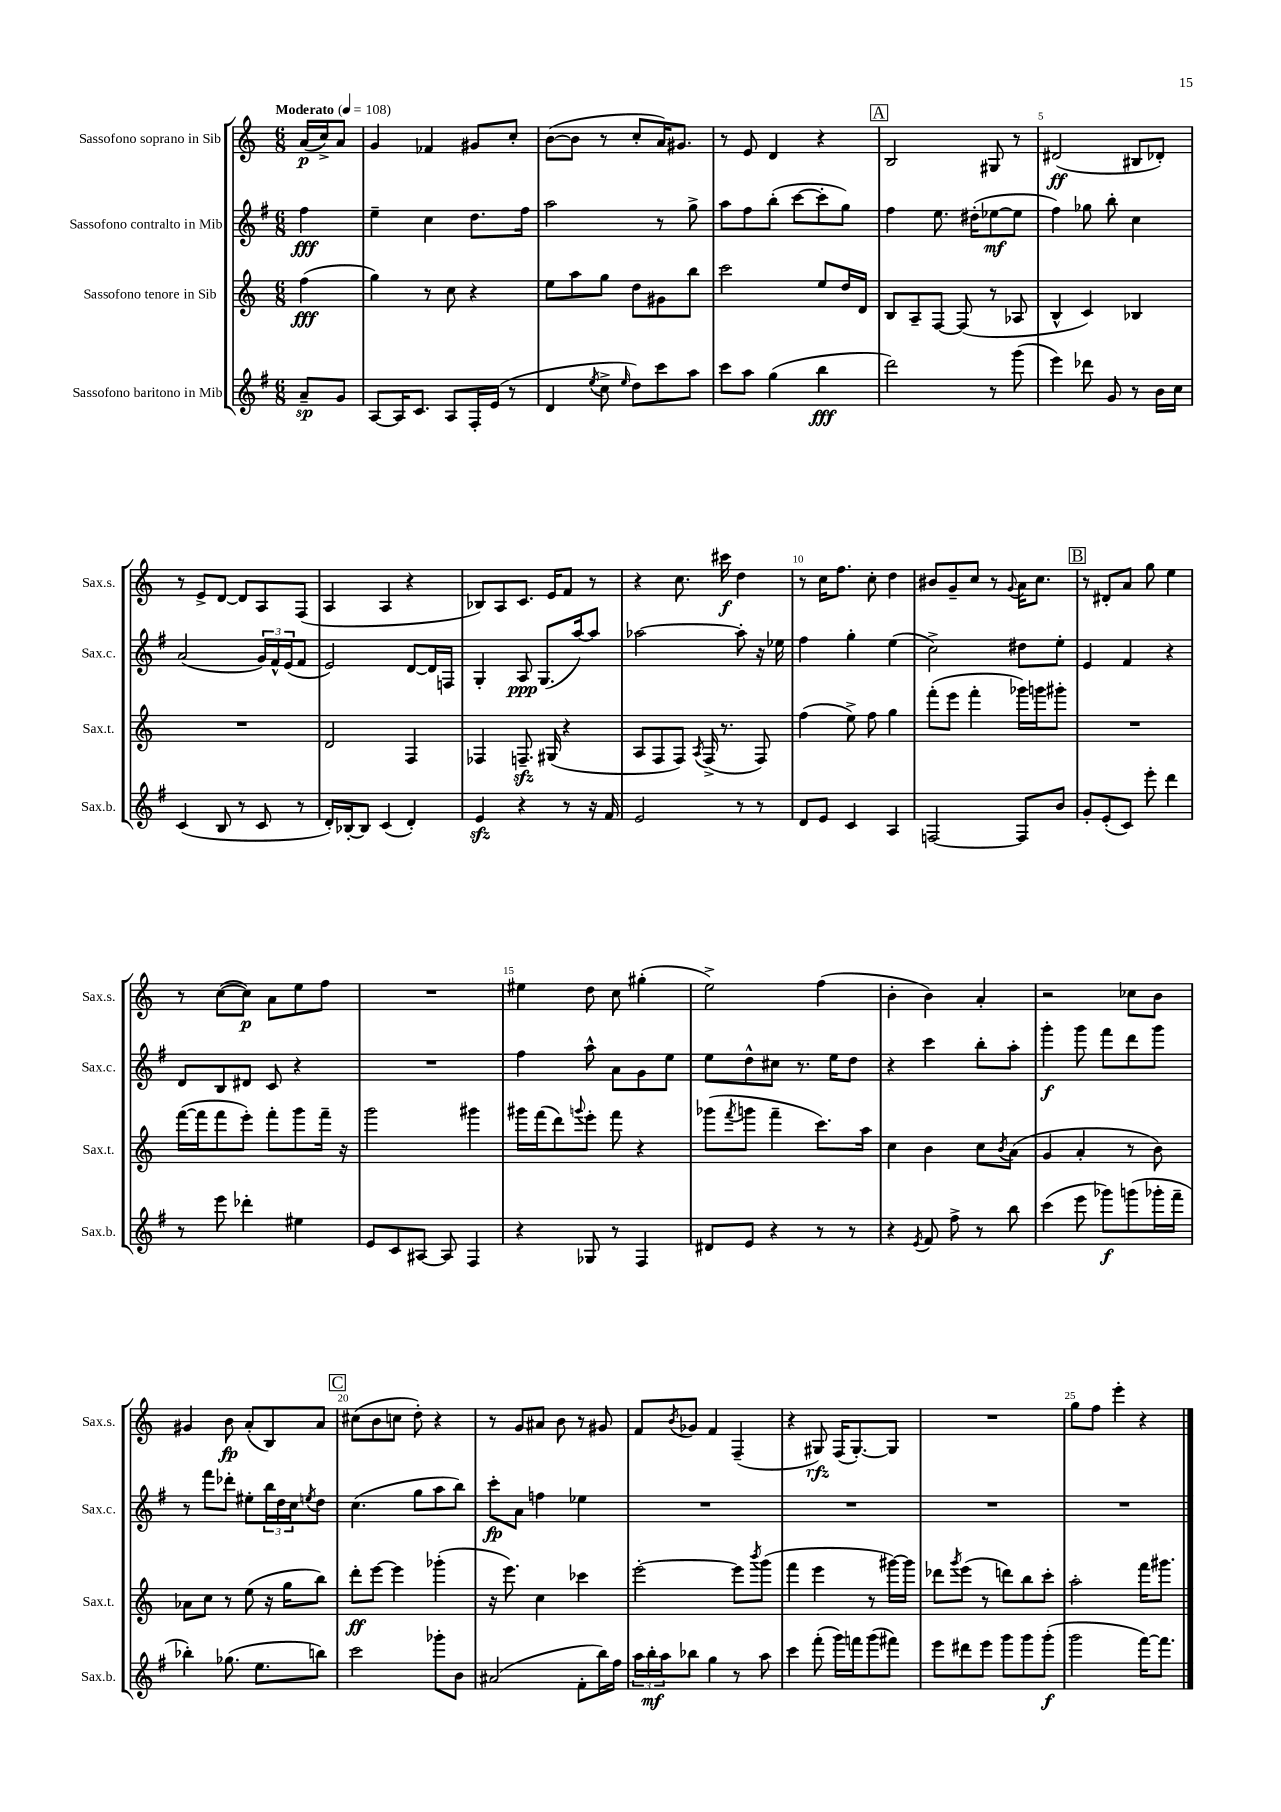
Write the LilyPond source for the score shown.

<<
\new StaffGroup <<
\new Staff = "s0" \with { instrumentName = "Sassofono soprano in Sib" shortInstrumentName = "Sax.s." } {
    \clef treble \key c \major \numericTimeSignature \time 6/8 \partial 4 \tempo "Moderato" 4 = 108
    a'16\p( c''16->) a'8 |
    g'4 fes'4 gis'8 c''8-. |
    b'8~( b'8 r8 c''8-. a'16) gis'8. |
    r8 e'8 d'4 r4 |
    \mark \markup { \box "A" } b2 gis8 r8 |
    dis'2\ff( bis8 des'8-.) |
    r8 e'8-> d'8~ d'8 a8 f8( |
    a4 a4 r4 |
    bes8) a8 c'8. e'16 f'8 r8 |
    r4 c''8. cis'''16\f d''4 |
    r8 c''16 f''8. c''8-. d''4 |
    bis'8 g'8-- c''8 r8 \appoggiatura { g'8 } a'16 c''8. |
    \mark \markup { \box "B" } r8 dis'8-. a'8 g''8 e''4 |
    r8 c''8~( c''8\p) a'8 e''8 f''8 |
    R2. |
    eis''4 d''8 c''8 gis''4-.( |
    e''2->) f''4( |
    b'4-. b'4) a'4-. |
    r2 ces''8 b'8 |
    gis'4 b'8\fp a'8-.( b8) a'8 |
    \mark \markup { \box "C" } cis''8( b'8 c''8 d''8-.) r4 |
    r8 g'8 ais'8 b'8 r8 gis'8 |
    f'8 \acciaccatura { b'8 } ges'8 f'4 f4--( |
    r4 gis8\rfz) f16( gis8.~-.) gis8 |
    R2. |
    g''8 f''8 e'''4-. r4 \bar "|." |
}
\new Staff = "s1" \with { instrumentName = "Sassofono contralto in Mib" shortInstrumentName = "Sax.c." } {
    \clef treble \key g \major \numericTimeSignature \time 6/8 \partial 4
    fis''4\fff |
    e''4-- c''4 d''8. fis''16 |
    a''2 r8 g''8-> |
    a''8 fis''8 b''8-.( c'''8~ c'''8-. g''8) |
    \mark \markup { \box "A" } fis''4 e''8. dis''16-.( ees''8~\mf ees''8 |
    fis''4) ges''8 b''8-. c''4 |
    a'2( \tuplet 3/2 { g'16) fis'16-^ e'16( } fis'8 |
    e'2) d'8~ d'16 f16 |
    g4-. a8\ppp g8.( a''16~) a''8 |
    aes''2~ aes''8-. r16 ees''16 |
    fis''4 g''4-. e''4( |
    c''2->) dis''8 e''8-. |
    \mark \markup { \box "B" } e'4 fis'4 r4 |
    d'8 b8 dis'8 c'8 r4 |
    R2. |
    fis''4 a''8-^ a'8 g'8 e''8 |
    e''8 d''8-^ cis''8 r8. e''16 d''8 |
    r4 c'''4 b''8-. a''8-. |
    g'''4-.\f g'''8 fis'''8 d'''8 g'''8 |
    r8 fis'''8 des'''8-. eis''8-. \tuplet 3/2 { b''16 d''16 c''16 } \acciaccatura { e''8 } d''8 |
    \mark \markup { \box "C" } c''4.( g''8 a''8 b''8) |
    c'''8-.\fp a'8 f''4 ees''4 |
    R2. |
    R2. |
    R2. |
    R2. \bar "|." |
}
\new Staff = "s2" \with { instrumentName = "Sassofono tenore in Sib" shortInstrumentName = "Sax.t." } {
    \clef treble \key c \major \numericTimeSignature \time 6/8 \partial 4
    f''4\fff( |
    g''4) r8 c''8 r4 |
    e''8 a''8 g''8 d''8 gis'8 b''8 |
    c'''2 e''8 d''16 d'16 |
    \mark \markup { \box "A" } b8 a8-- f8~ f8( r8 aes8 |
    b4-^ c'4) bes4 |
    R2. |
    d'2 f4 |
    fes4 f8.--\sfz gis16( r4 |
    a8 f8 f8) \acciaccatura { a8 } f16->( r8. f8) |
    f''4( e''8->) f''8 g''4 |
    f'''8-.( e'''8 f'''4-. ges'''16) g'''16 gis'''8-. |
    \mark \markup { \box "B" } R2. |
    f'''16~( f'''16 f'''8 e'''8-.) f'''8-. g'''8 f'''16-- r16 |
    g'''2 gis'''4 |
    gis'''16 f'''16( d'''8) \appoggiatura { g'''8 } e'''8-. f'''8 r4 |
    ges'''8( \acciaccatura { f'''8 } g'''8 f'''4-- c'''8.) a''16 |
    c''4 b'4 c''8 \acciaccatura { b'8 } a'8( |
    g'4 a'4-. r8 b'8) |
    aes'8 c''8 r8 e''8( r16 g''16 b''8) |
    \mark \markup { \box "C" } d'''8-.\ff e'''8~ e'''4 ges'''4-.( |
    r16 e'''8.) c''4 ces'''4 |
    e'''2~-. e'''8 \acciaccatura { b'''8 } g'''8( |
    f'''4 e'''4 r8 gis'''16~) gis'''16 |
    des'''8 \acciaccatura { g'''8 } e'''8( r8 d'''8) b''8 c'''8-. |
    a''2-. f'''16 gis'''8. \bar "|." |
}
\new Staff = "s3" \with { instrumentName = "Sassofono baritono in Mib" shortInstrumentName = "Sax.b." } {
    \clef treble \key g \major \numericTimeSignature \time 6/8 \partial 4
    a'8--\sp g'8 |
    a8~ a16 c'8. a8 fis16-. e'16( r8 |
    d'4 \acciaccatura { e''8 } c''8-> \grace { e''16 } d''8) c'''8 a''8 |
    c'''8 a''8 g''4( b''4\fff |
    \mark \markup { \box "A" } d'''2) r8 g'''8( |
    e'''4) des'''8 g'8 r8 b'16 c''16 |
    c'4( b8 r8 c'8 r8 |
    d'16-.) bes16~-. bes8 c'4( d'4-.) |
    e'4\sfz r4 r8 r16 fis'16 |
    e'2 r8 r8 |
    d'8 e'8 c'4 a4 |
    f2~ f8 b'8 |
    \mark \markup { \box "B" } g'8-. e'8-.( c'8) e'''8-. d'''4 |
    r8 e'''8 des'''4-. eis''4 |
    e'8 c'8 ais8~ ais8 fis4 |
    r4 ges8 r8 fis4 |
    dis'8 e'8 r4 r8 r8 |
    r4 \acciaccatura { e'8 } fis'8 fis''8-> r8 b''8 |
    c'''4( e'''8 ges'''8\f) g'''8( ges'''16-. fis'''16-- |
    bes''4-.) ges''8.( e''8. b''8) |
    \mark \markup { \box "C" } c'''2 ges'''8-. b'8 |
    ais'2( fis'8-. b''16) fis''16 |
    \tuplet 3/2 { a''16 b''16-.\mf a''16 } bes''8 g''4 r8 a''8 |
    c'''4 fis'''8-.( g'''16) f'''16 g'''8( fis'''8) |
    e'''8 dis'''8 e'''8 g'''8 g'''8 g'''8-.\f( |
    g'''2 fis'''16~) fis'''8. \bar "|." |
}
>>
>>
\layout { \context { \Score \override BarNumber.break-visibility = ##(#f #t #t) barNumberVisibility = #(every-nth-bar-number-visible 5) } }
